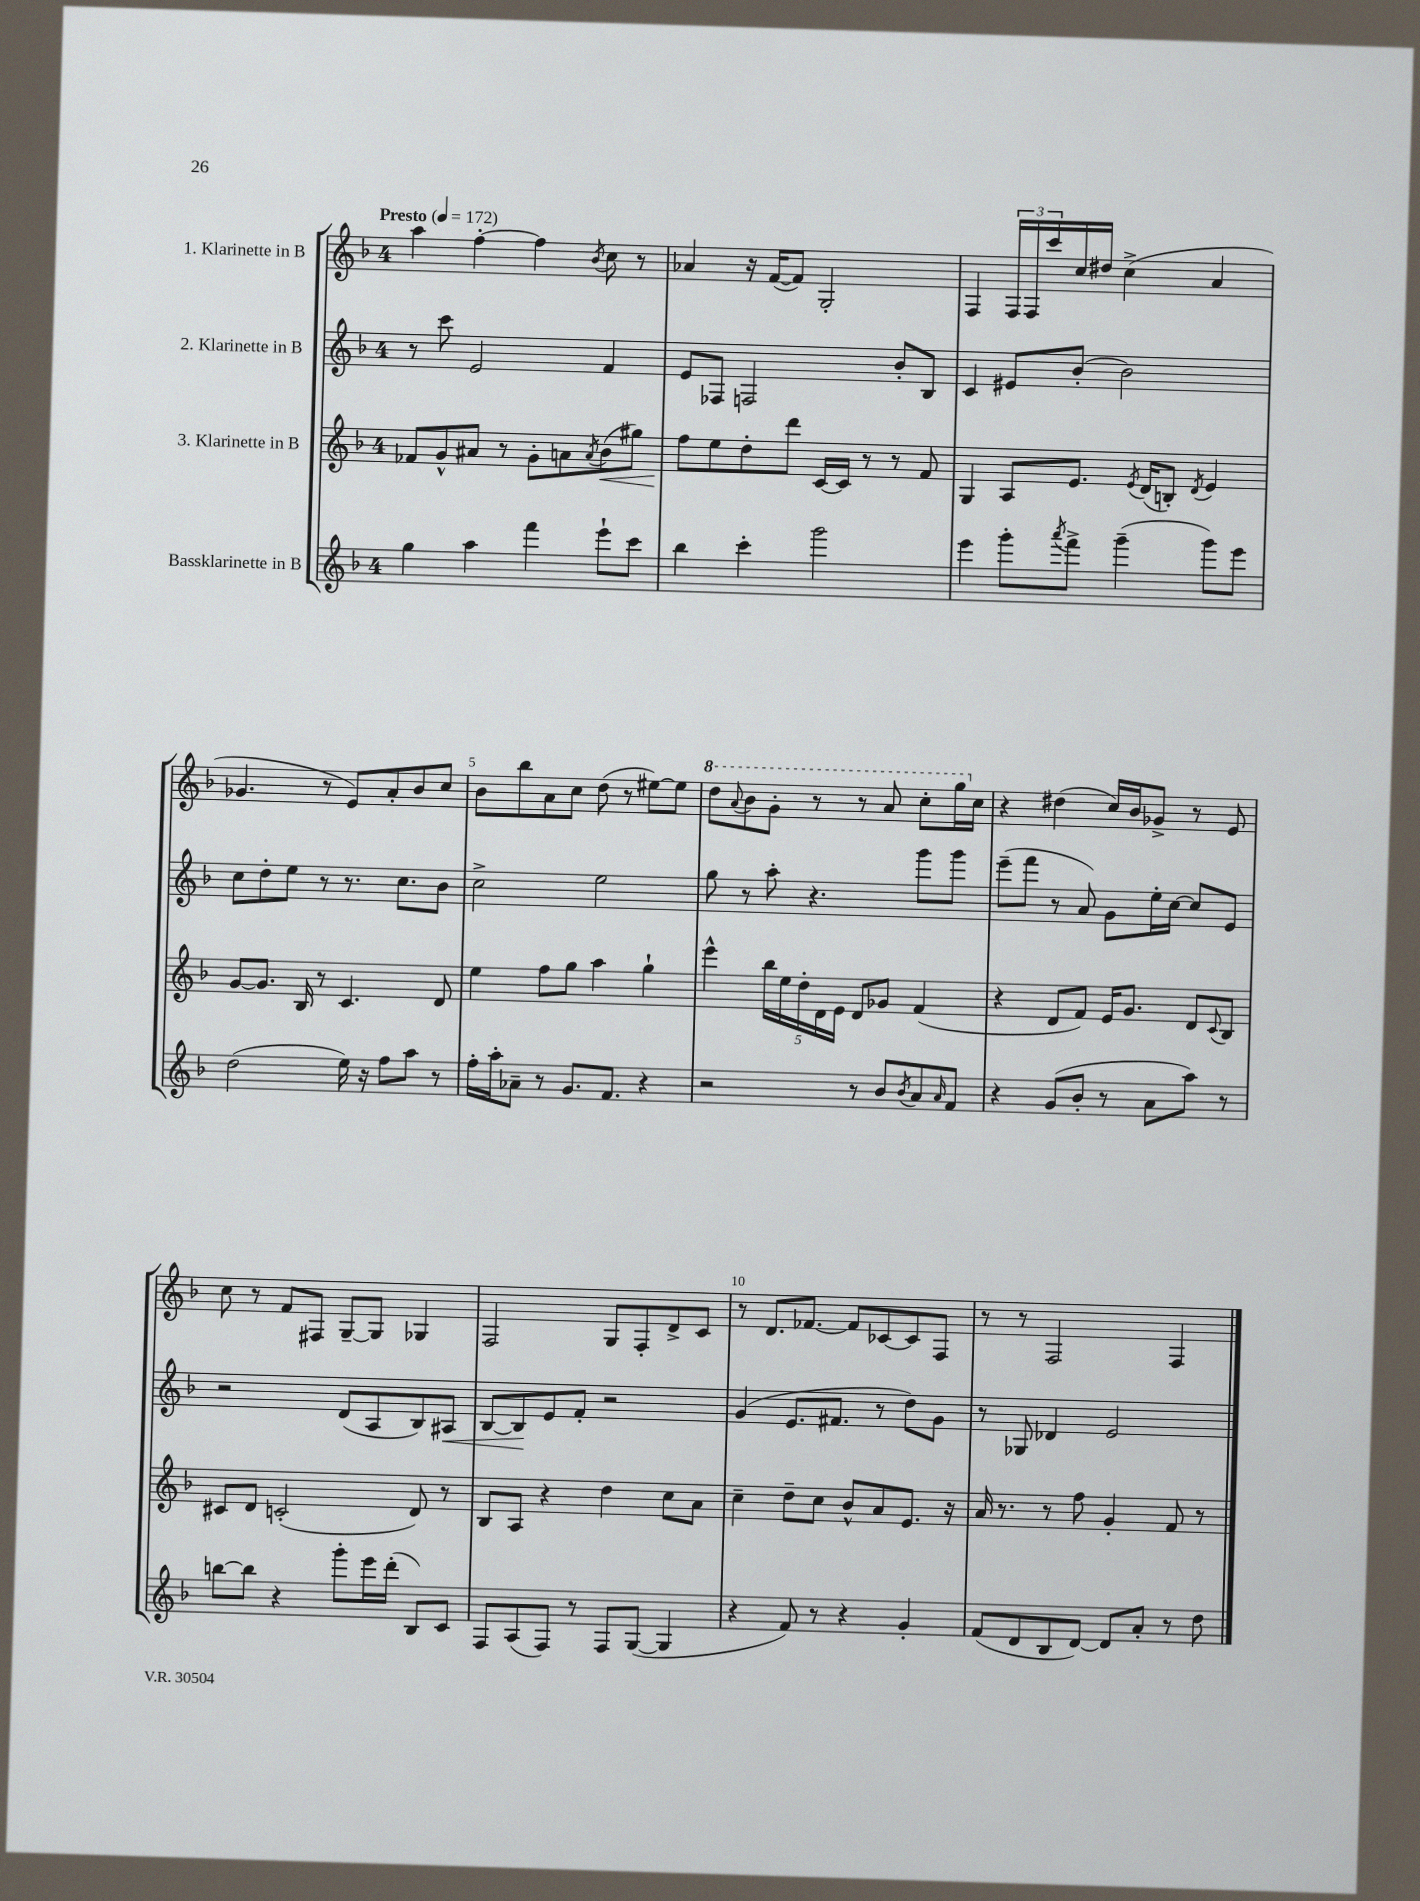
<<
\new StaffGroup <<
\new Staff = "s0" \with { instrumentName = "1. Klarinette in B" } {
    \clef treble \key f \major \once \override Staff.TimeSignature.style = #'single-digit \time 4/4 \tempo "Presto" 4 = 172
    a''4 f''4~-. f''4 \acciaccatura { bes'8 } c''8 r8 |
    aes'4 r16 f'16~( f'8) g2-. |
    f4 \tuplet 3/2 { f16 f16 c'''16 } c''16 dis''16 c''4->( a'4 |
    ges'4. r8 e'8) a'8-. bes'8 c''8 |
    bes'8 bes''8 a'8 c''8 d''8( r8 eis''8~) eis''8 |
    \ottava #1 d'''8 \appoggiatura { a''8 } bes''8 g''8-. r8 r8 a''8 c'''8-. g'''16 \ottava #0 c''16 |
    r4 dis''4( c''16) bes'16 ges'8-> r8 e'8 |
    c''8 r8 f'8 fis8 g8~-- g8 ges4 |
    f2 g8 f8-. d'8-> c'8 |
    r8 d'8. fes'8.~ fes'8 ces'8~ ces'8 f8 |
    r8 r8 f2 f4 \bar "|." |
}
\new Staff = "s1" \with { instrumentName = "2. Klarinette in B" } {
    \clef treble \key f \major \once \override Staff.TimeSignature.style = #'single-digit \time 4/4
    r8 c'''8 e'2 f'4 |
    e'8 fes8 f2 bes'8-. bes8 |
    c'4 eis'8 bes'8-.( bes'2) |
    c''8 d''8-. e''8 r8 r8. c''8. bes'8 |
    c''2-> e''2 |
    g''8 r8 a''8-. r4. g'''8 g'''8 |
    e'''8--( f'''8 r8 a'8) g'8 e''16-. c''16~ c''8 e'8 |
    r2 d'8( a8 bes8) ais8\< |
    bes8~ bes8\! e'8 f'8-. r2 |
    g'4( e'8. fis'8. r8 d''8) g'8 |
    r8 ges8 des'4 e'2 \bar "|." |
}
\new Staff = "s2" \with { instrumentName = "3. Klarinette in B" } {
    \clef treble \key f \major \once \override Staff.TimeSignature.style = #'single-digit \time 4/4
    fes'8 g'8-^ ais'8 r8 g'8-. a'8 \acciaccatura { a'8 } bes'8\<( gis''8) |
    f''8\! e''8 d''8-. d'''8 c'16~ c'16 r8 r8 f'8 |
    g4 a8 e'8. \acciaccatura { e'8 } d'16( b8-.) \acciaccatura { d'8 } e'4 |
    g'8~ g'8. bes16 r8 c'4. d'8 |
    e''4 f''8 g''8 a''4 g''4-! |
    e'''4-^ \tuplet 5/4 { bes''16 e''16 d''16-. d'16 e'16 } d'8 ges'8 f'4( |
    r4 d'8 f'8) e'16 g'8. d'8 \appoggiatura { c'8 } bes8 |
    cis'8 d'8 c'2-.( d'8) r8 |
    bes8 a8 r4 d''4 c''8 a'8 |
    c''4-- d''8-- c''8 bes'8-^ a'8 e'8. r16 |
    a'16 r8. r8 f''8 g'4-. f'8 r8 \bar "|." |
}
\new Staff = "s3" \with { instrumentName = "Bassklarinette in B" } {
    \clef treble \key f \major \once \override Staff.TimeSignature.style = #'single-digit \time 4/4
    g''4 a''4 f'''4 e'''8-! c'''8 |
    bes''4 c'''4-. g'''2 |
    e'''4 g'''8-. \acciaccatura { a'''8 } f'''8-> g'''4--( g'''8) e'''8 |
    d''2( e''16) r16 f''8 a''8 r8 |
    f''16-. a''16-. aes'8-- r8 g'8. f'8. r4 |
    r2 r8 bes'8 \acciaccatura { bes'8 } a'8 \grace { a'16 } f'8 |
    r4 g'8( bes'8-. r8 a'8 a''8) r8 |
    b''8~ b''8 r4 g'''8-. e'''16 d'''16-.( bes8) c'8 |
    f8 a8( f8) r8 f8 g8~( g4 |
    r4 f'8) r8 r4 g'4-. |
    f'8( d'8 bes8 d'8~) d'8 a'8-. r8 d''8 \bar "|." |
}
>>
>>
\layout { \context { \Score \override BarNumber.break-visibility = ##(#f #t #t) barNumberVisibility = #(every-nth-bar-number-visible 5) } }
